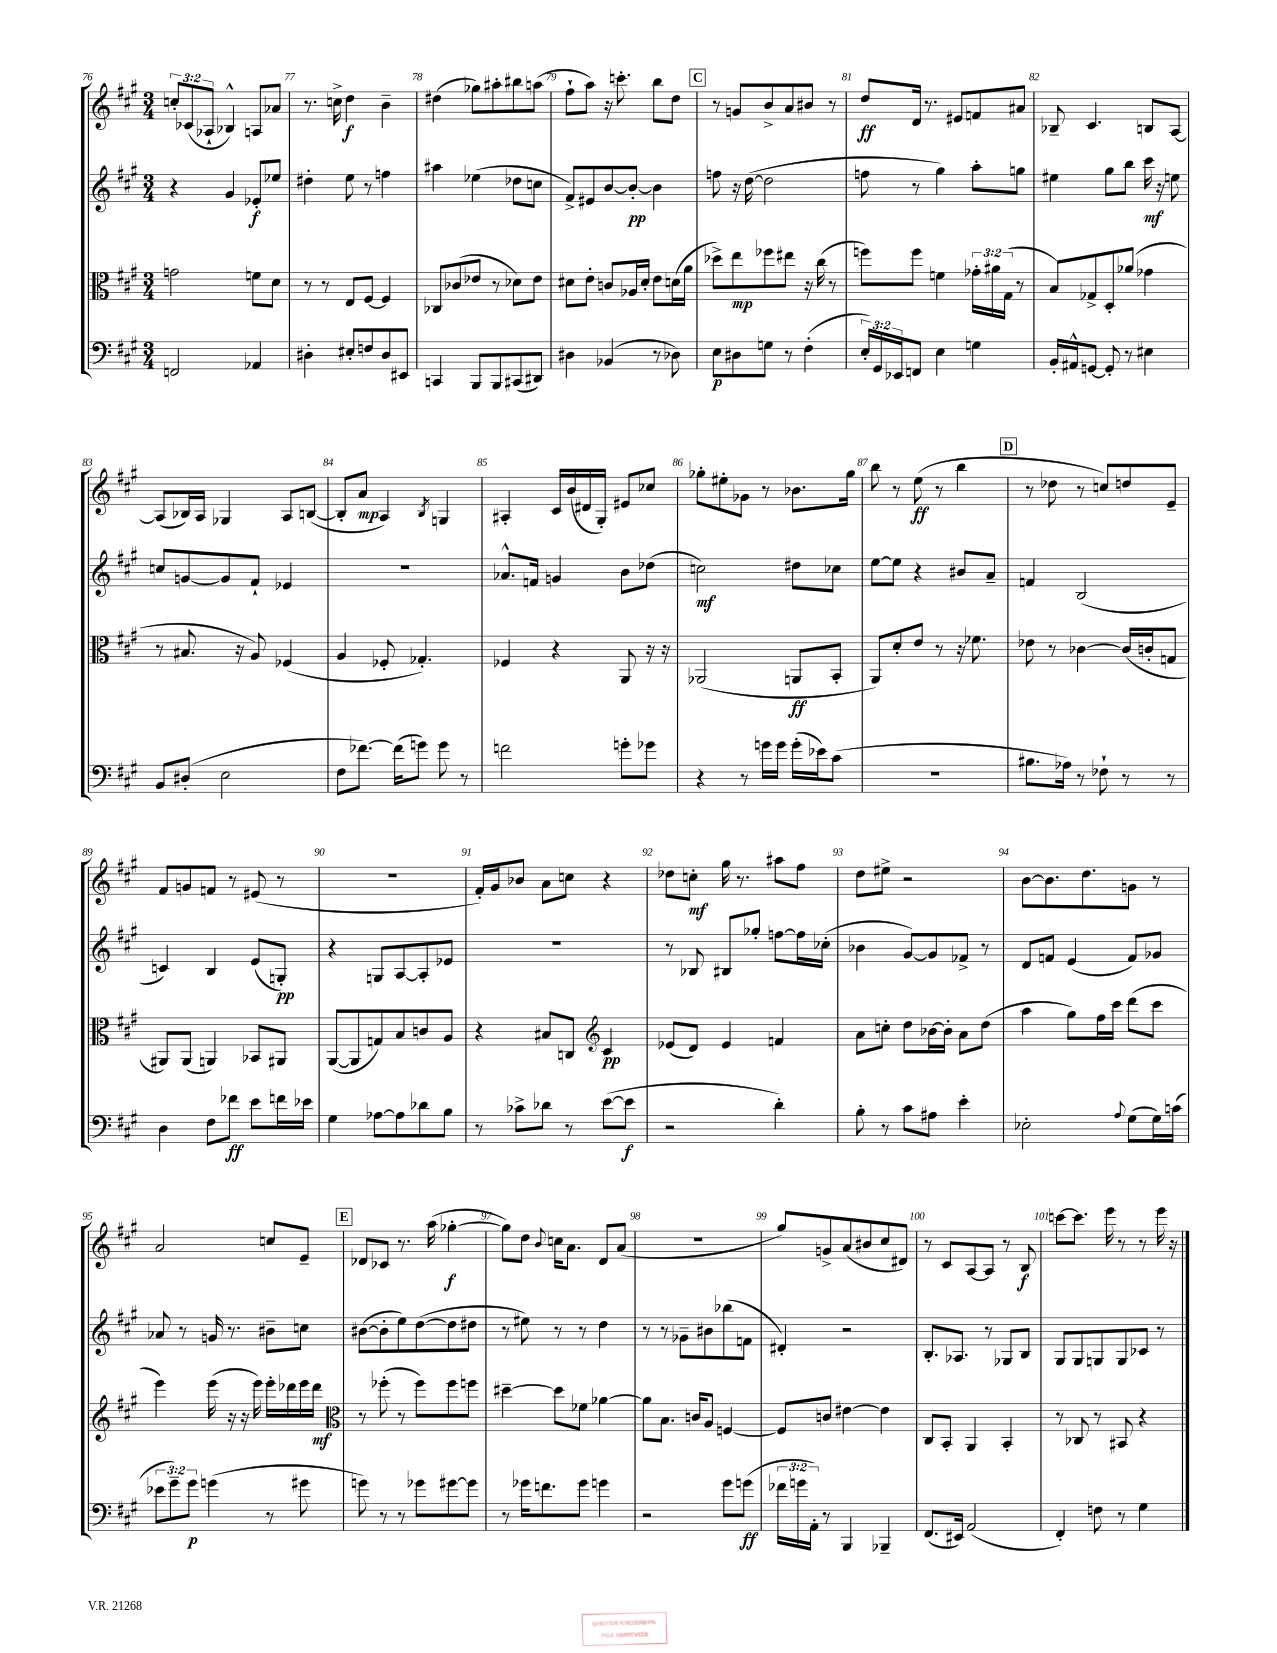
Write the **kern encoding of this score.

**kern	**kern	**kern	**kern
*staff4	*staff3	*staff2	*staff1
*clefF4	*clefC3	*clefG2	*clefG2
*k[f#c#g#]	*k[f#c#g#]	*k[f#c#g#]	*k[f#c#g#]
*M3/4	*M3/4	*M3/4	*M3/4
2FF	2g	4r	12cc'
.	.	.	(12c-
.	.	.	12A-`
.	.	4g#	4B-^^)
4AA-	8f	8e-'	8A
.	8d	8ee-	8a-
=	=	=	=
4D#'	8r	4dd#'	8.r
.	8r	.	.
.	.	.	16cc^
8E#'	8E	8ee	4dd
8F	[8F#	8r	.
8D#	4F#]	4ff	4b~
8EE#	.	.	.
=	=	=	=
4CC	8C-	4aa#	(4dd#
.	(8c-	.	.
8BBB	8e-	(4ee-	8gg-)
8BBB	8r	.	8aa#'
(8CC#	8d-)	8dd-	8bb#
8DD#)	8e-	8cc	(8aa
=	=	=	=
4D#	8d#	8f#^)	8ff#`
.	8e'	8e#	8aa)
(4BB-	8c	[8b	16r
.	.	.	8.ccc'
.	16A-	8b'_	.
.	16d#'	.	.
8r	8e	4b]	8bb
8D-)	(16d	.	8dd
.	16a	.	.
=	=	=	=
8E	8dd-^)	8ff	8r
8D#	8ee	16r	8g
.	.	([16dd	.
8G	8ff-	2dd]	8b^
8r	8ee#	.	8a
(4F#'	16r	.	8b#
.	(16cc#	.	.
.	8r	.	8r
=	=	=	=
24E')	8ff)	8ff	8dd
24GG#	.	.	.
24EE-	.	.	.
8FF	8ff	8r	16d
.	.	.	8.r
4E	4f	4gg#)	.
.	.	.	8e#
4G	24g-'	8aa'	8f
.	24a#	.	.
.	(24G#	.	.
.	8r	8gg	8a#
=	=	=	=
16BB'	8B)	4ee#	8B-~
16AA#^^	.	.	.
[8GG	8G-^	.	4.c#
8GG']	8D'	8gg#	.
8r	(8a-	8bb	.
4E#	4g-	16ccc#	8B
.	.	16r	.
.	.	8ee	[8A
=	=	=	=
8BB	8r	8cc	(8A]
(8D#'	8.B#	[8g	16B-)
.	.	.	16A
2E	.	8g]	4G-
.	16r	.	.
.	8A)	8f#`	.
.	(4F-	4e-	8A
.	.	.	([8B
=	=	=	=
8F#	4A	2.r	8B']
[8.f-)	.	.	8a
.	8F-'	.	4A)
(16f-]	.	.	.
8g)	4.G-')	.	.
.	.	.	8qB
8g	.	.	4G
8r	.	.	.
=	=	=	=
2f	4F-	8.a-^^	4A#'
.	.	16f	.
.	4r	4g	16c#
.	.	.	(16b
.	.	.	16d#
.	.	.	16G#')
8g'	8AA	8b	8e#
8g-	16r	(8dd-	8cc-
.	16r	.	.
=	=	=	=
4r	(2AA-	2cc)	8gg-'
.	.	.	8ee#'
8r	.	.	8g-
16g	.	.	8r
16g	.	.	.
(16g'	8AA	8dd#	8.b-
16e-)	.	.	.
(8c#	8BB'	8cc-	.
.	.	.	16gg-
=	=	=	=
2.r	8AA)	[8ee	8bb
.	8d'	8ee]	8r
.	8e	4r	(8ee
.	8r	.	8r
.	16r	8b#	4bb
.	8.f-	.	.
.	.	8a~	.
=	=	=	=
8.B#	8e-	4f	8r
.	8r	.	8dd-
16A-)	.	.	.
8r	[4c-	(2B	8r
8F-`	.	.	8cc)
8r	(16c-]	.	8dd
.	16c'	.	.
8r	8G	.	8e~
=	=	=	=
4D	8AA#)	4c)	8f#
.	(8AA#	.	8g
8F#	4AA)	4B	8f
8f-	.	.	8r
8e	8BB-	(8e	(8e#
16f	8AA#	8G')	8r
16e-	.	.	.
=	=	=	=
4G#	([8AA	4r	2.r
.	8AA]	.	.
[8A-	8G)	8G	.
8A-]	8B	[8A	.
8d-	8c	8A']	.
8B	8A	8e-	.
=	=	=	=
8r	4r	2.r	16f#')
.	.	.	16g#
8c-^	.	.	8b-
8d-	8B#	.	8a
8r	8C	.	8cc
*	*clefG2	*	*
([8e	4c#	.	4r
8e]	.	.	.
=	=	=	=
2r	(8e-	8r	8dd-
.	8d)	8B-	8cc'
.	4e-	8B#	16gg#
.	.	.	8.r
.	.	8gg-'	.
4d')	4f	[8ff	8aa#
.	.	16ff]	8ff#
.	.	(16cc-'	.
=	=	=	=
8B'	8a	4b-	8dd
8r	8cc'	.	8ee#^
8c#	8dd	[8g#)	2r
8A#	[16b-	8g#]	.
.	16b-']	.	.
4e'	8a	8f-^	.
.	(8dd	8r	.
=	=	=	=
2E-'	4aa	8d	[8b
.	.	8f	8.b]
.	8gg#)	(4e	.
.	.	.	8.dd
.	16ff#	.	.
.	16ccc#	.	.
8qqA	.	.	.
(8G#	(8ddd	8f)	8g
16G#)	8ccc#	8g-	8r
(16c	.	.	.
=	=	=	=
12e-	4eee)	8a-	2a
12g#~)	.	.	.
.	.	8r	.
12g#	.	.	.
(4g	(16eee	16g	.
.	16r	8.r	.
.	16r	.	.
.	16eee)	.	.
8r	16eee'	8b#~	8cc
.	16ddd-	.	.
8g#	16eee	8cc	8e~
.	16ddd-	.	.
=	=	=	=
*	*clefC3	*	*
8g)	8r	([8b#	8d-
8r	(8ff-'	8b#']	8c-
8r	8r	8ee)	8.r
8g-	8ff-)	([8dd	.
.	.	.	(16aa
[8g#	8ff-	8dd]	[4gg-'
8g#]	8ff	8dd#	.
=	=	=	=
8r	[4dd#~	8r	8gg-])
16g-	.	8ee#)	8dd
8.f	.	.	.
.	.	.	8qqb
.	8dd#]	8r	16cc
.	.	.	8.a
8g-	8f-	8r	.
4g	[4a-	4dd	8d
.	.	.	(8a
=	=	=	=
2r	8a-]	8r	2.r
.	8.B	8r	.
.	.	8g-~	.
.	16c	.	.
.	8A	8b#	.
8g#	[4F	(8bb-	.
(8g	.	8f	.
=	=	=	=
24f-	8F]	4d#')	8gg#)
24g	.	.	.
24AA')	.	.	.
8r	8c	.	8g^
4BBB	[4e#	2r	(8a
.	.	.	8b#
4BBB-~	4e#]	.	8cc#
.	.	.	8d#)
=	=	=	=
(8.FF#	8C#	8.B'	8r
.	8BB'	.	8c#
16EE#)	.	8.A-	.
(2AA	4AA	.	[8A
.	.	8r	8A]
.	4BB'	8G-	8r
.	.	8B	8B
=	=	=	=
4FF#')	8r	8G#	[8ccc
.	8C-	8G#	8.ccc]
8F	8r	8G	.
.	.	.	16eee
8r	8BB#	8G	8r
4G#	4r	8c-	8r
.	.	8r	16eee
.	.	.	16r
==	==	==	==
*-	*-	*-	*-
